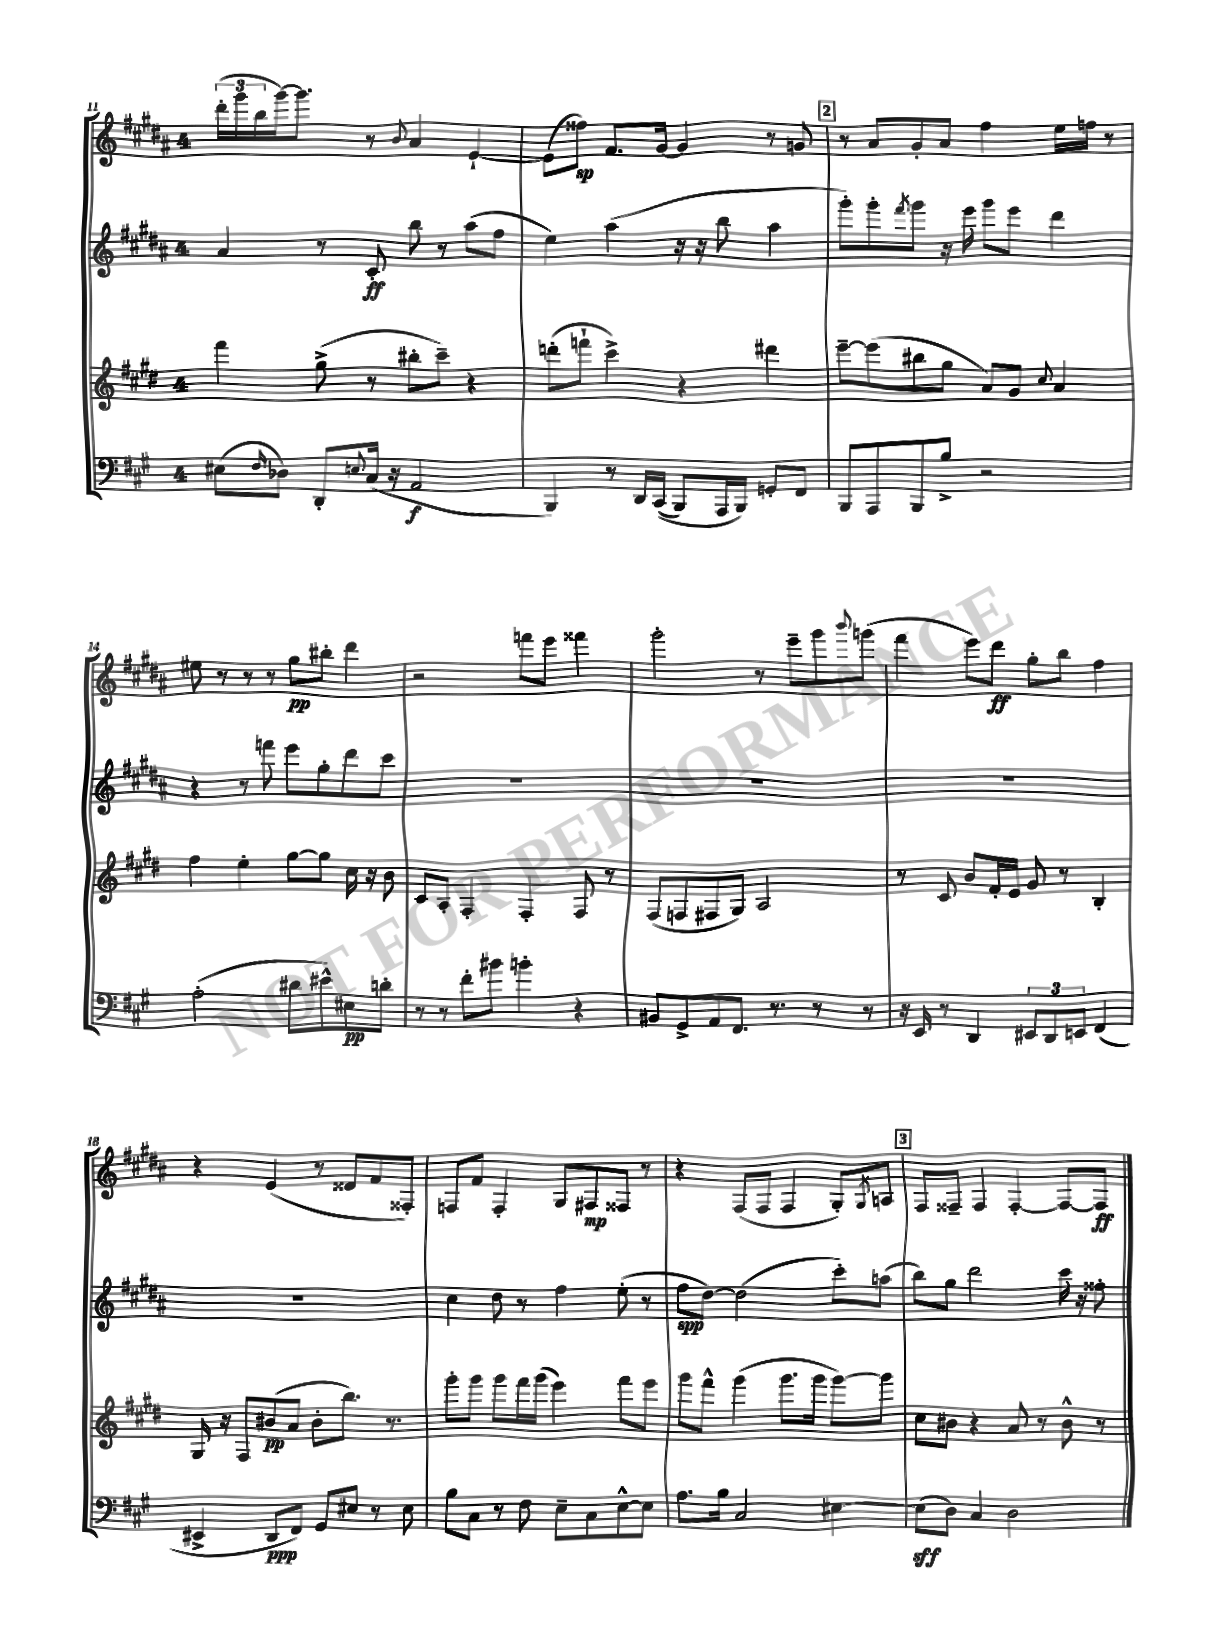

**kern	**kern	**kern	**kern
*staff4	*staff3	*staff2	*staff1
*clefF4	*clefG2	*clefG2	*clefG2
*k[f#c#g#]	*k[f#c#g#d#]	*k[f#c#g#d#a#]	*k[f#c#g#d#a#]
*M4/4	*M4/4	*M4/4	*M4/4
(8E#\L	4fff#\	4a#/	(24ddd#'\LL
.	.	.	24ggg#\
.	.	.	24bb\
16qqF#/	.	.	.
8D-\J)	.	.	[16ggg#\J)
.	.	.	8.ggg#\]J
8DD'/L	(8gg#^\	8r	.
8qqE/	.	.	.
(16C#/Jk	8r	8c#'/	8r
16r	.	.	.
.	.	.	8qqb/
2AA/	8bb#'\L	8bb\	4a#/
.	8ccc#~\J)	8r	.
.	4r	(8aa#\L	[4e`/
.	.	8ff#\J	.
=	=	=	=
4BBB/)	(8ddd'\L	4ee\)	(8e\]L
.	8fff`\J	.	8ff##\J)
8r	4ccc#^\)	(4aa#\	8.f#/L
16DD/LL	.	.	.
&((16CC#/JJ	.	.	[16g#/Jk
8BBB/L)	4r	16r	4g#/]
.	.	16r	.
16AAA/L	.	8bb\	.
16BBB/JJ&)	.	.	.
8GG'/L	4ddd#\	4aa#\	8r
8FF#/J	.	.	8g/
=	=	=	=
8BBB/L	[8eee~\L	8ggg#'\L)	8r
8AAA/	(8eee\]	8ggg#'\	8a#/L
.	.	8qfff#/	.
8BBB/	8bb#\	8ggg#\J	8g#'/
8B^/J	8gg#\J	16r	8a#/J
.	.	16eee\	.
2r	8a/L)	8ggg#\L	4ff#\
.	8g#/J	8eee\J	.
.	8qqcc#/	.	.
.	4a/	4ddd#\	16ee\LL
.	.	.	16ff\JJ
.	.	.	8r
=	=	=	=
(2A'\	4ff#\	4r	8ee#\
.	.	.	8r
.	4ee'\	8r	8r
.	.	8fff\	8r
8d#\L	[8gg#\L	8eee\L	8gg#\L
8e#^^\)	8gg#\]J	8gg#'\	8bb#'\J
8E#\	16cc#\	8ddd#\	4ddd#\
.	16r	.	.
8d'\J	8b\	8ccc#\J	.
=	=	=	=
8r	8c#/L	1r	2r
8r	8A'/J	.	.
8f#'\L	4F#'/	.	.
8b#\J	.	.	.
4b'\	4F#'/	.	8fff\L
.	.	.	8eee\J
4r	8F#/	.	4fff##\
.	8r	.	.
=	=	=	=
8BB#/L	(8F#/L	1r	2ggg#'\
8GG#^/	8F/	.	.
8AA/	8F#/	.	.
8.FF#/J	8G#/J)	.	.
.	2A/	.	8r
8.r	.	.	.
.	.	.	8eee~\L
8r	.	.	8ggg#\
.	.	.	8qqbbb/
8r	.	.	(8ggg\J
=	=	=	=
16r	8r	1r	4fff#\
16EE/	.	.	.
8r	8c#/	.	.
4DD/	8b/L	.	8eee\L)
.	16f#'/L	.	8ddd#\J
.	16e/JJ	.	.
12EE#/L	8g#/	.	8gg#'\L
12DD/	.	.	.
.	8r	.	8bb\J
12EE/J	.	.	.
(4FF#/	4B'/	.	4ff#\
=	=	=	=
4EE#^/	16G#/	1r	4r
.	16r	.	.
.	8F#/L	.	.
8DD/L	(8b#/	.	(4e/
8FF#/J)	8a/J	.	.
8GG#/L	8b#'\L	.	8r
8E#/J	8.bb\J)	.	8d##/L
8r	.	.	8f#/
.	8.r	.	.
8E#\	.	.	8F##'/J)
=	=	=	=
8B\L	8ggg#'\L	4cc#\	8F/L
8C#\J	8ggg#\J	.	8f#/J
8r	8ggg#\L	8dd#\	4F'/
8F#\	16fff#\L	8r	.
.	(16ggg#\JJ	.	.
8E~\L	4eee\)	4ff#\	8G#/L
8C#\	.	.	8F#/
[8E^^\	8fff#\L	(8ee'\	8F##/J
8E\]J	8eee\J	8r	8r
=	=	=	=
8.A\L	8ggg#\L	8ff#\L	4r
.	8fff#^^\J	[8dd#\J)	.
16B\Jk	.	.	.
2C#/	(4ggg#\	(2dd#\]	(8F#/L
.	.	.	8F#/J
.	8.ggg#\L	.	4F#/
.	16ggg#\Jk	.	.
[4E#\	[8ggg#\L)	8ccc#'\L)	8G#'/L)
.	.	.	8qG#/
.	8ggg#\]J	(8aa\J	8A/J
=	=	=	=
(8E#\]L	8cc#\L	8bb\L)	8F#/L
8D\J)	8b#\J	8gg#\J	8F##~/J
4C#/	4r	2ddd#\	4F##/
2D\	8a/	.	[4F##'/
.	8r	.	.
.	8b#^^\	16ccc#\	8F##/_L
.	.	16r	.
.	8r	8ff##'\	8F##/]J
==	==	==	==
*-	*-	*-	*-
